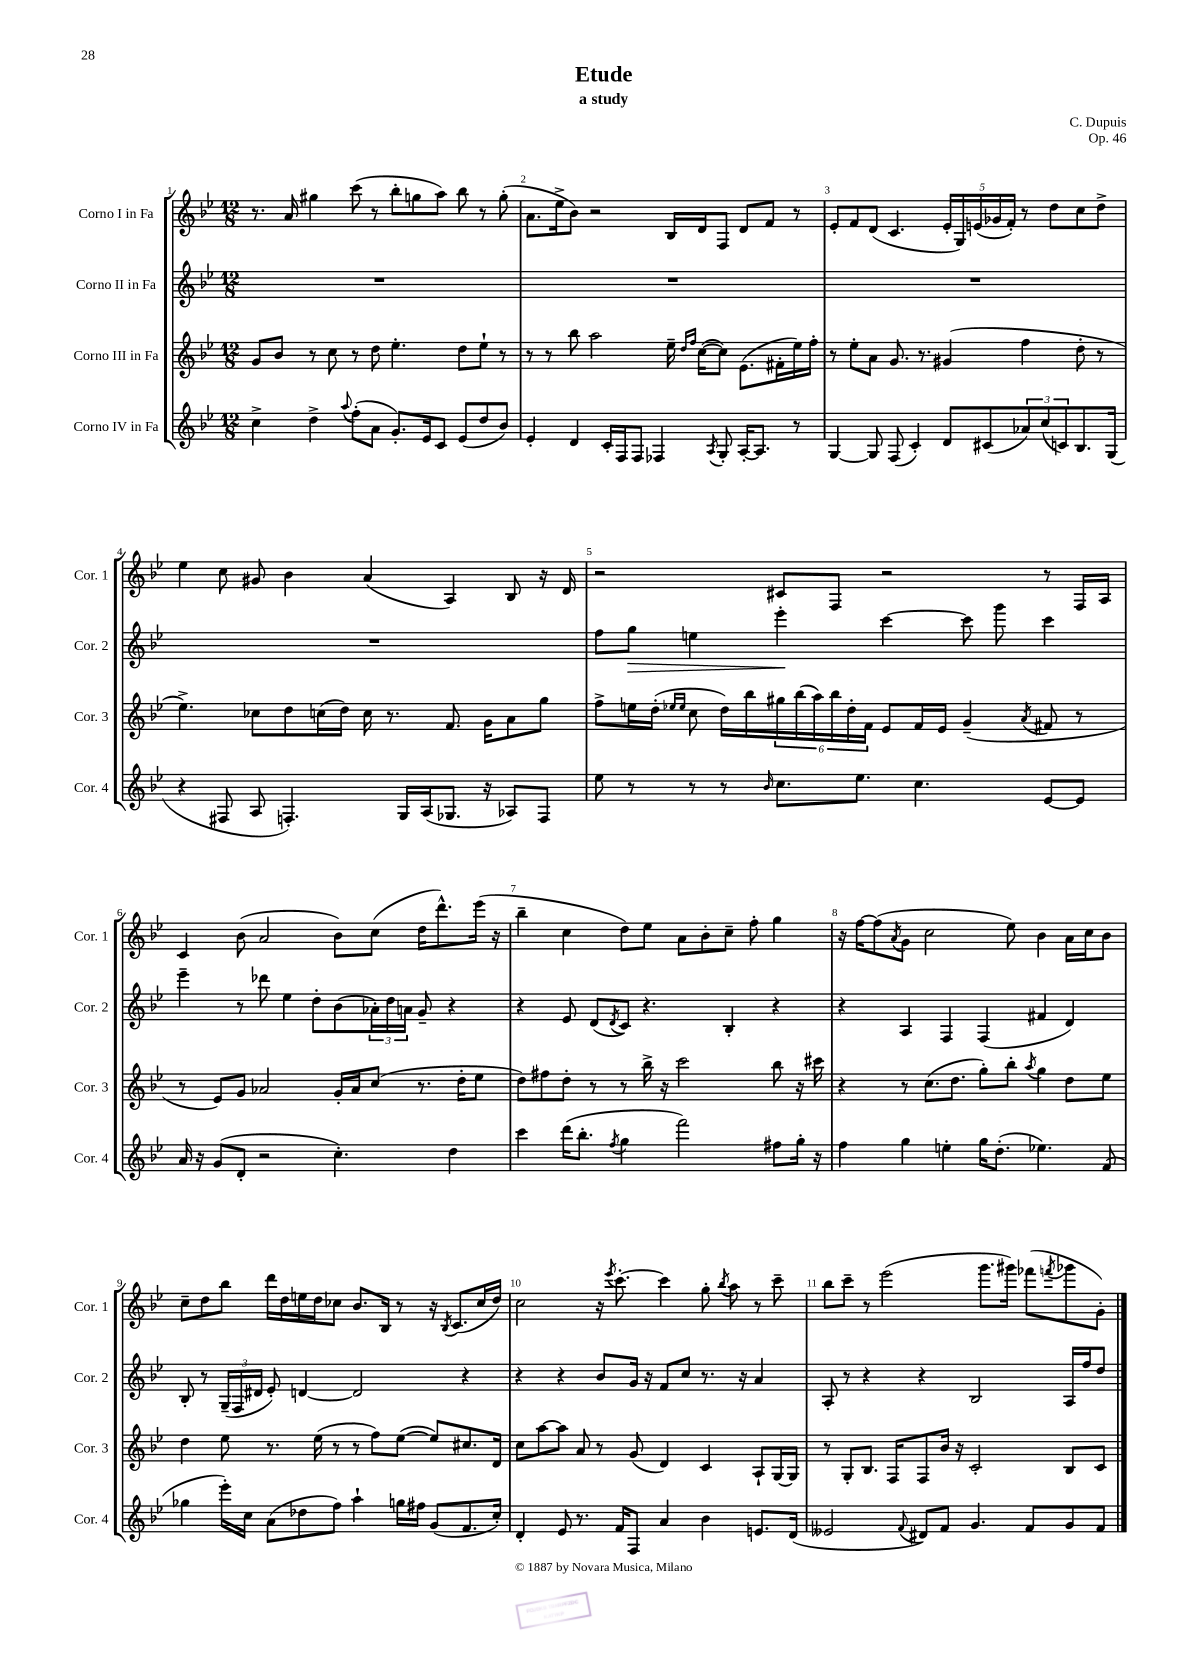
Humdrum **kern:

**kern	**kern	**kern	**dynam	**kern
*part4	*part3	*part2	*part2	*part1
*staff4	*staff3	*staff2	*staff2	*staff1
*I"Corno IV in Fa	*I"Corno III in Fa	*I"Corno II in Fa	*	*I"Corno I in Fa
*I'Cor. 4	*I'Cor. 3	*I'Cor. 2	*	*I'Cor. 1
*clefG2	*clefG2	*clefG2	*	*clefG2
*k[b-e-]	*k[b-e-]	*k[b-e-]	*	*k[b-e-]
*M12/8	*M12/8	*M12/8	*	*M12/8
=1	=1	=1	=1	=1
4cc^\	8g/L	1.r	.	8.r
.	8b-/J	.	.	.
.	.	.	.	16a/
4dd^\	8r	.	.	4gg#X\
.	8cc\	.	.	.
8qqaa/	.	.	.	.
(8ff'\L	8r	.	.	(8ccc\
8a\J	8dd\	.	.	8r
8.g'/L)	4.ee-'\	.	.	8bb-'\L
.	.	.	.	8ggn\
16e-/k	.	.	.	.
8c/J	.	.	.	8aa\J)
(8e-/L	8dd\L	.	.	8bb-\
8dd/	8ee-`\J	.	.	8r
8b-/J)	8r	.	.	(8gg'\
=2	=2	=2	=2	=2
4e-'/	8r	1.r	.	8.a\L
.	8r	.	.	.
.	.	.	.	16ee-^\k
4d/	8bb-\	.	.	8b-\J)
.	2aa\	.	.	2r
16c'/LL	.	.	.	.
16F/J	.	.	.	.
8F/J	.	.	.	.
4F-X/	.	.	.	.
.	16ee-~\	.	.	16B-/LL
.	16qqdd/LL	.	.	.
.	16qqff/JJ	.	.	.
.	([16cc\KL	.	.	16d/J
8qA/	.	.	.	.
8G'/	8cc\J])	.	.	8F/J
[16A'/KL	(8.e-\L	.	.	8d/L
8.A/J]	.	.	.	.
.	.	.	.	8f/J
.	16f#X'\L	.	.	.
8r	16ee-\)	.	.	8r
.	16ff'\JJ	.	.	.
=3	=3	=3	=3	=3
[4G/	8r	1.r	.	8e-'/L
.	8ee-'\L	.	.	8f/
8G/]	8a\J	.	.	(8d/J
(8F/	8.g/	.	.	4.c/
4c'/)	.	.	.	.
.	8.r	.	.	.
8d/L	(4g#X/	.	.	20e-'/LL
.	.	.	.	20G/)
.	.	.	.	(20en/
(8c#X/	.	.	.	.
.	.	.	.	20g-X/
.	.	.	.	20f'/JJ)
12a-X/)	4ff\	.	.	8r
(12cc/	.	.	.	.
.	.	.	.	8dd\L
12cn/)	.	.	.	.
8.B-/	8dd'\	.	.	8cc\
.	8r	.	.	8dd^\J
(16G/Jk	.	.	.	.
!!LO:LB:g=z
=4	=4	=4	=4	=4
4r	4.ee-^\)	1.r	.	4ee-\
8F#X/	.	.	.	8cc\
8A/	8cc-X\L	.	.	8g#X/
4.Fn'/)	8dd\	.	.	4b-\
.	(16ccn\L	.	.	.
.	16dd\JJ)	.	.	.
.	16cc\	.	.	(4a/
.	8.r	.	.	.
16G/LL	.	.	.	.
(16A/J	.	.	.	.
8.G-X/J	8.f/	.	.	4A/)
16r	16g\KL	.	.	.
8A-X/L)	8a\	.	.	8B-/
8F/J	8gg\J	.	.	16r
.	.	.	.	16d/
=5	=5	=5	=5	=5
8ee-\	8ff^\L	8ff\L	.	2r
!	!	!	!LO:HP:b	!
8r	16een\L	8gg\J	>	.
.	(16dd'\JJ	.	.	.
.	16qqee-X/LL	.	.	.
.	16qqee-/JJ	.	.	.
8r	8cc\	4een\	.	.
8r	16dd\LL)	.	.	.
.	16bb-\	.	.	.
16qqb-/	.	.	.	.
8.cc\L	24gg#X\	4eee-'\	.	8c#X/L
.	(24bb-\	.	.	.
.	24aa\)	.	.	.
.	24bb-\	.	.	8F/J
.	24dd'\	.	.	.
8.ee-\J	.	.	.	.
.	24f\JJ	.	.	.
.	8e-/L	[4ccc\	]	2r
4.cc\	16f/L	.	.	.
.	16e-/JJ	.	.	.
.	(4g~/	8ccc\]	.	.
.	.	8ggg\	.	.
.	8qa/	.	.	.
[8e-/L	8f#X/	4ccc\	.	8r
8e-/J]	8r	.	.	16F/LL
.	.	.	.	16A/JJ
!!LO:LB:g=z
=6	=6	=6	=6	=6
16a/	8r	4eee-~\	.	4c/
16r	.	.	.	.
(8g/L	8e-/L)	.	.	.
8d'/J	8g/J	8r	.	(8b-\
2r	2a-X/	8ddd-X\	.	2a/
.	.	4ee-\	.	.
.	.	8dd'\L	.	.
4.cc'\)	16g'/LL	(8b-\	.	8b-\L)
.	16a-/J	.	.	.
.	(8cc/J	24a-X'\L)	.	(8cc\J
.	.	24dd\	.	.
.	.	24an\JJ	.	.
.	8.r	8g~/	.	16dd\KL
.	.	.	.	8.ddd^^\)
4dd\	.	4r	.	.
.	16dd'\KL	.	.	.
.	8ee-\J	.	.	(16eee-\Jk
.	.	.	.	16r
=7	=7	=7	=7	=7
4ccc\	8dd\L)	4r	.	4bb-~\
.	8ff#X\	.	.	.
(16ddd\KL	8dd'\J	8e-/	.	4cc\
8.bb-'\J	.	.	.	.
.	8r	(8d/L	.	.
8qff/	.	8qd/	.	.
4gg\	8r	8c/J)	.	8dd\L)
.	16bb-^\	4.r	.	8ee-\J
.	16r	.	.	.
2fff\)	2ccc\	.	.	8a\L
.	.	.	.	8b-'\
.	.	4B-'/	.	8cc~\J
.	.	.	.	8ff'\
8ff#X\L	8bb-\	4r	.	4gg\
16gg'\Jk	16r	.	.	.
16r	16ccc#X\	.	.	.
=8	=8	=8	=8	=8
4ff\	4r	4r	.	16r
.	.	.	.	[16ff\KL
.	.	.	.	(8ff\]
.	.	.	.	8qa/
4gg\	8r	4A/	.	8g\J
.	(8.cc\L	.	.	2cc\
4een'\	.	4F/	.	.
.	8.dd\J	.	.	.
16gg\KL	8gg'\L)	(4F/	.	.
(8.dd'\J	.	.	.	.
.	8bb-'\J	.	.	8ee-\)
.	8qaa/	.	.	.
4.ee-X\)	4gg\	4f#X/	.	4b-\
.	8dd\L	4d/)	.	16a\LL
.	.	.	.	16cc\J
(8f/	8ee-\J	.	.	8b-\J
!!LO:LB:g=z
=9	=9	=9	=9	=9
4gg-X\	4dd\	8B-'/	.	8cc~\L
.	.	8r	.	8dd\
16eee-'\LL)	8ee-\	(24G~/LL	.	8bb-\J
.	.	24F/	.	.
16cc\JJ	.	.	.	.
.	.	24d#X/JJ	.	.
(8a\L	8.r	8e-'/)	.	16ddd\LL
.	.	.	.	16dd\
8dd-X\	.	[4dn/	.	16een\
.	(16ee-\	.	.	16dd\J
8ff\J)	8r	.	.	8cc-X\J
4aa`\	8r	2d/]	.	8.b-/L
.	8ff\L)	.	.	.
.	.	.	.	16B-/Jk
16ggn\LL	([8ee-\J	.	.	8r
16ff#X\JJ	.	.	.	.
(8g/L	8ee-/L])	.	.	16r
.	.	.	.	8qB-/
.	.	.	.	(8.c/L
8.f/	8.cc#X/	4r	.	.
.	.	.	.	16cc-/L
16cc'/Jk)	16d/Jk	.	.	16dd/JJ)
=10	=10	=10	=10	=10
4d'/	8cc\L	4r	.	2cc\
.	[8aa\	.	.	.
8e-/	8aa\J]	4r	.	.
8.r	8a/	.	.	.
.	8r	8b-/L	.	16r
.	.	.	.	8qeee-/
16f/KL	.	.	.	[8.ccc'\
8F/J	(8g/	16g/Jk	.	.
.	.	16r	.	.
4a/	4d/)	8f/L	.	4ccc\]
.	.	8cc/J	.	.
4b-\	4c/	8.r	.	8gg'\
.	.	.	.	8qbb-/
.	.	.	.	8aa\
.	.	16r	.	.
8.en/L	8A`/L	4a/	.	8r
.	[16G/L	.	.	8ccc~\
(16d/Jk	16G/JJ]	.	.	.
=11	=11	=11	=11	=11
2e--X/	8r	8A'/	.	8bb-\L
.	8G'/L	8r	.	8ccc~\J
.	8.B-/J	4r	.	8r
.	.	.	.	(2eee-\
.	16F/KL	.	.	.
8qqf/	.	.	.	.
8d#X/L)	8F/	4r	.	.
8f/J	16b-/Jk	.	.	.
.	16r	.	.	.
4.g/	2c'/	2B-/	.	.
.	.	.	.	8.ggg\L
.	.	.	.	16ggg#X\Jk)
8f/L	.	.	.	(8fff-X\L
.	.	.	.	8qfffn/
8g/	8B-/L	16A/LL	.	8ggg-X\
.	.	16ff/J	.	.
8f/J	8c/J	8dd/J	.	8g'\J)
==	==	==	==	==
*-	*-	*-	*-	*-
